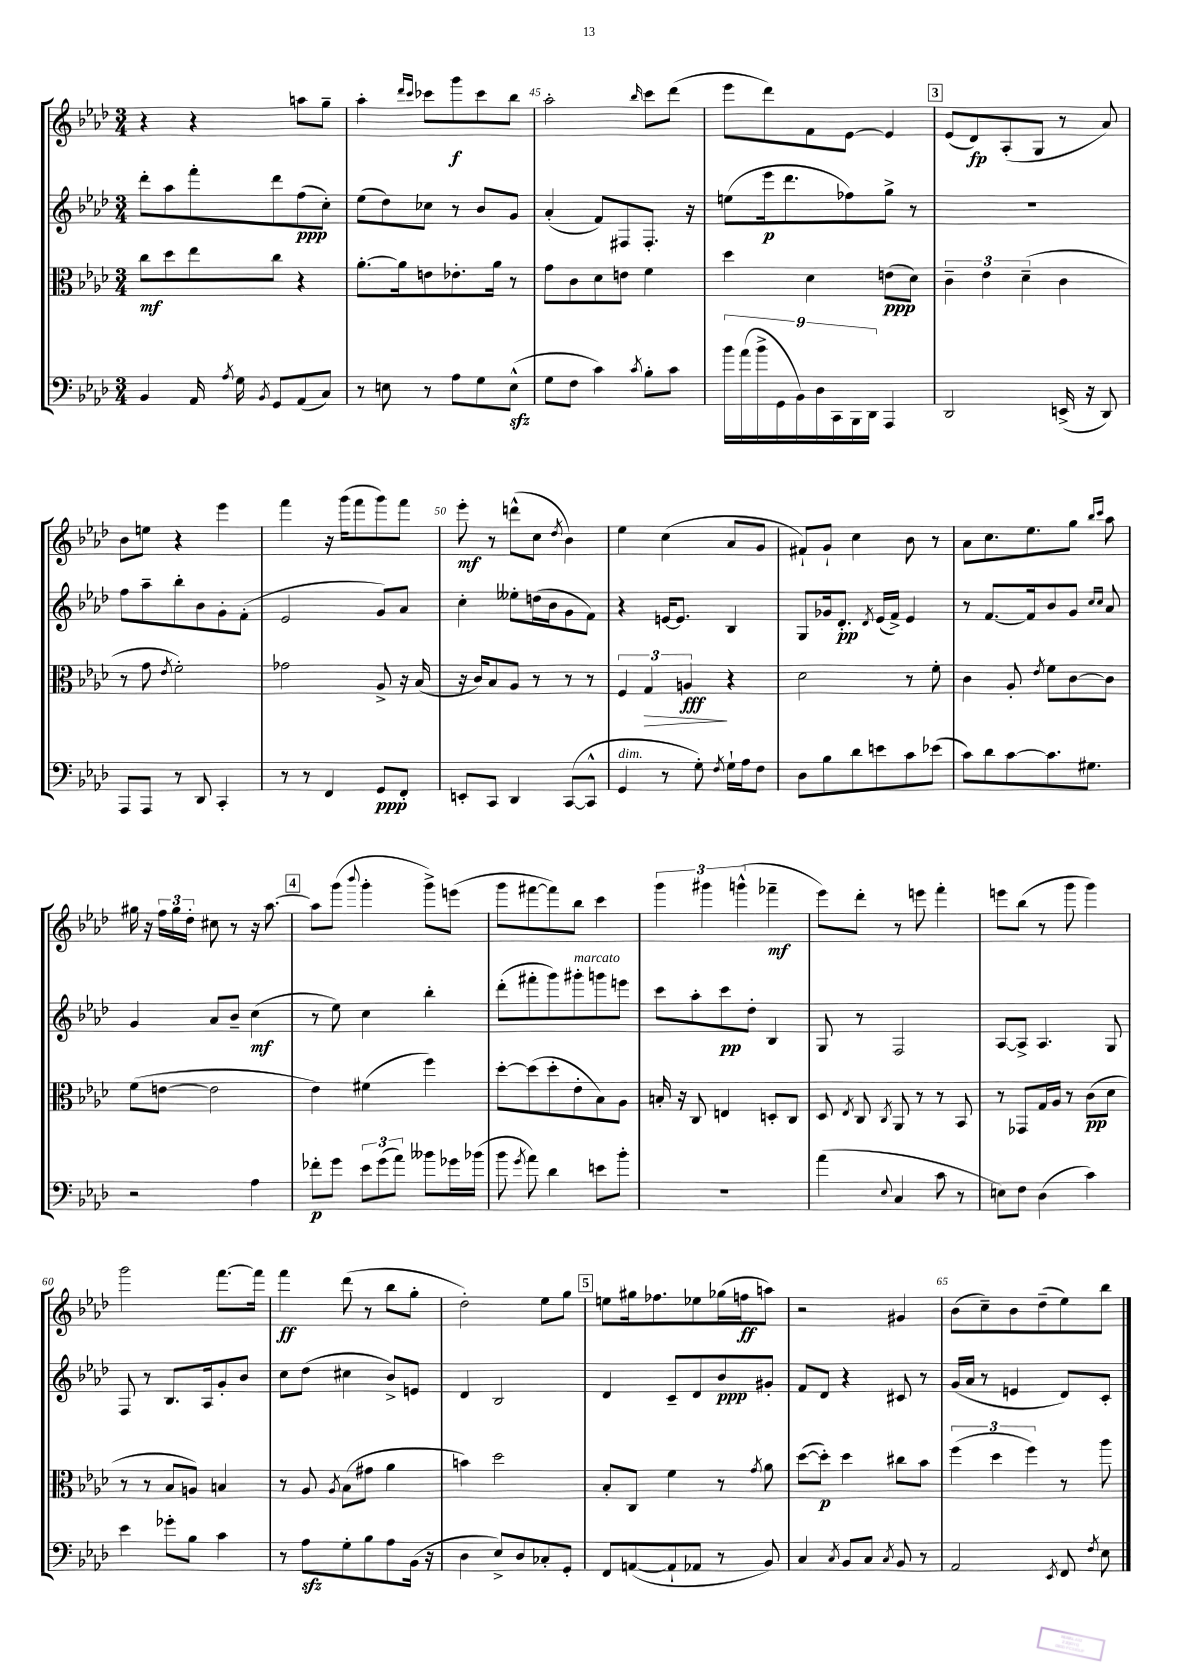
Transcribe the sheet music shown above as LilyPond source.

<<
\new StaffGroup <<
\new Staff = "s0" {
    \clef treble \key aes \major \numericTimeSignature \time 3/4
    \autoBeamOff r4 r4 a''8[ g''8]-- |
    aes''4-. \grace { des'''16[ c'''16] } ces'''8[ g'''8\f ces'''8 bes''8] |
    aes''2-. \grace { bes''16 } c'''8[ des'''8]( |
    ees'''8[ des'''8) f'8 ees'8]~ ees'4 |
    \mark \markup { \box "3" } ees'8[( des'8\fp) aes8-.( g8] r8 aes'8) |
    bes'8[ e''8] r4 ees'''4 |
    f'''4 r16 g'''16[( f'''8 g'''8) f'''8] |
    ees'''8-.\mf r8 d'''8[-^( c''8] \acciaccatura { des''8 } bes'4) |
    ees''4 c''4( aes'8[ g'8] |
    fis'8[-!) g'8]-! c''4 bes'8 r8 |
    aes'8[ c''8. ees''8. g''8] \grace { bes''16[ c'''16] } aes''8 |
    gis''16 r16 \tuplet 3/2 { f''16[ gis''16 des''16]-. } cis''8 r8 r16 aes''8.~ |
    \mark \markup { \box "4" } aes''8[ g'''8]( \appoggiatura { bes'''8 } g'''4-. g'''8[->) e'''8]( |
    g'''8[ fis'''8~ fis'''8) bes''8] c'''4 |
    \tuplet 3/2 { g'''4 gis'''4 g'''4-^( } fes'''4--\mf |
    ees'''8[) des'''8]-. r8 e'''8 f'''4-. |
    e'''8[ bes''8]( r8 g'''8 g'''4) |
    g'''2 f'''8.[~ f'''16] |
    f'''4\ff des'''8( r8 bes''8[ g''8]-. |
    des''2-.) ees''8[ g''8] |
    \mark \markup { \box "5" } e''8[ gis''16 fes''8. ees''8 ges''16( f''16\ff a''8]) |
    r2 gis'4 |
    bes'8[( c''8--) bes'8 des''8--( ees''8) bes''8] \bar "|." |
}
\new Staff = "s1" {
    \clef treble \key aes \major \numericTimeSignature \time 3/4
    \autoBeamOff des'''8[-. aes''8 f'''8-. des'''8 f''8\ppp( c''8]-.) |
    ees''8[( des''8) ces''8] r8 bes'8[ g'8] |
    aes'4-.( f'8[) fis8 fis8.]-. r16 |
    e''8[( ees'''16\p des'''8. fes''8) g''8]-> r8 |
    \mark \markup { \box "3" } R2. |
    f''8[ aes''8-- bes''8-. bes'8 g'8-. f'8]-.( |
    ees'2 g'8[) aes'8] |
    c''4-. eeses''8[-. d''16( bes'16 g'8 f'8]) |
    r4 e'16[~ e'8.] bes4 |
    g8[ ges'16 des'8.]-.\pp \acciaccatura { des'8 } ees'16[( f'16]->) ees'4 |
    r8 f'8.[~ f'16 bes'8 g'8] \grace { c''16[ c''16] } aes'8 |
    g'4 aes'8[ bes'8]-- c''4\mf( |
    \mark \markup { \box "4" } r8 ees''8) c''4 bes''4-. |
    des'''8[-.( fis'''8-. g'''8) gis'''8-.^\markup { \italic "marcato" } g'''8 e'''8] |
    c'''8[ aes''8-. c'''8\pp des''8]-. bes4 |
    g8 r8 f2 |
    aes8[~ aes8]-> aes4. g8 |
    f8 r8 bes8.[ aes16 g'8-. bes'8] |
    c''8[ des''8]( cis''4 bes'8[->) e'8] |
    des'4 bes2 |
    \mark \markup { \box "5" } des'4 c'8[-- des'8 bes'8\ppp gis'8]-. |
    f'8[ des'8] r4 cis'8 r8 |
    g'16[( aes'16] r8 e'4 des'8[) c'8]-. \bar "|." |
}
\new Staff = "s2" {
    \clef alto \key aes \major \numericTimeSignature \time 3/4
    \autoBeamOff c''8[\mf des''8 ees''8 c''8] r4 |
    aes'8.[~-. aes'16 e'8 ees'8.-. aes'16] r8 |
    g'8[ c'8 des'8 e'8] f'4 |
    des''4 des'4 e'8[\ppp( des'8]) |
    \mark \markup { \box "3" } \tuplet 3/2 { c'4-- ees'4 des'4--( } c'4 |
    r8 g'8 \acciaccatura { ees'8 } f'2-.) |
    ges'2 aes8-> r16 bes16( |
    r16 c'16[) bes8 aes8] r8 r8 r8 |
    \tuplet 3/2 { f4 g4\> a4\fff\! } r4 |
    des'2 r8 f'8-. |
    c'4 aes8-. \acciaccatura { ees'8 } f'8[ c'8~ c'8] |
    f'8[( e'8]~ e'2 |
    \mark \markup { \box "4" } ees'4) fis'4( f''4) |
    des''8[~-. des''8( des''8-. ees'8-. bes8) aes8] |
    b16-. r16 c8 e4 d8[-. c8] |
    des8 \acciaccatura { ees8 } c8 \acciaccatura { c8 } aes,8 r8 r8 bes,8 |
    r8 ges,8[ g16 aes16] r8 c'8[\pp( des'8] |
    r8 r8 bes8[ a8]) b4 |
    r8 aes8 \acciaccatura { aes8 } bes8[( gis'8] aes'4 |
    b'4) des''2 |
    \mark \markup { \box "5" } bes8[-. c8] f'4 r8 \acciaccatura { g'8 } aes'8 |
    des''8[~( des''8]-.\p) des''4 cis''8[ bes'8] |
    \tuplet 3/2 { f''4( des''4 f''4) } r8 aes''8 \bar "|." |
}
\new Staff = "s3" {
    \clef bass \key aes \major \numericTimeSignature \time 3/4
    \autoBeamOff bes,4 aes,16 \acciaccatura { aes8 } g16 \acciaccatura { bes,8 } g,8[ aes,8( c8]) |
    r8 e8 r8 aes8[ g8 e8]-^\sfz( |
    g8[ f8] c'4) \acciaccatura { c'8 } bes8[-. c'8] |
    \tuplet 9/8 { bes'16[ aes'16( bes'16-> g,16 bes,16) des16 c,16 bes,,16 des,16] } aes,,4 |
    \mark \markup { \box "3" } des,2 e,16->( r16 des,8) |
    aes,,8[ aes,,8] r8 des,8 c,4-. |
    r8 r8 f,4 g,8[\ppp f,8]-. |
    e,8[-. c,8] des,4 c,8[~( c,8]-^ |
    g,4^\markup { \italic "dim." } r8 g8-.) \acciaccatura { f8 } g16[-! aes16 f8] |
    des8[ bes8 des'8 e'8 c'8 ees'8]( |
    c'8[) des'8 c'8~ c'8. gis8.] |
    r2 aes4 |
    \mark \markup { \box "4" } fes'8[-.\p g'8] \tuplet 3/2 { ees'8[ g'8( aes'8]) } beses'8[ ges'16 bes'16]( |
    bes'8 \acciaccatura { g'8 } aes'8) des'4 e'8[ bes'8]-. |
    R2. |
    aes'4( \appoggiatura { ees8 } c4 c'8 r8 |
    e8[) f8] des4( c'4) |
    ees'4 ges'8[-. bes8] c'4 |
    r8 aes8[\sfz g8-. bes8 aes8 bes,16]( r16 |
    des4 ees8[->) des8 ces8-. g,8]-. |
    \mark \markup { \box "5" } f,8[ a,8~( a,8-! aes,8] r8 bes,8) |
    c4 \acciaccatura { c8 } bes,8[ c8] \acciaccatura { c8 } bes,8 r8 |
    aes,2 \acciaccatura { ees,8 } f,8 \acciaccatura { f8 } ees8 \bar "|." |
}
>>
>>
\layout { \context { \Score currentBarNumber = #43 \override BarNumber.break-visibility = ##(#f #t #t) barNumberVisibility = #(every-nth-bar-number-visible 5) } }
